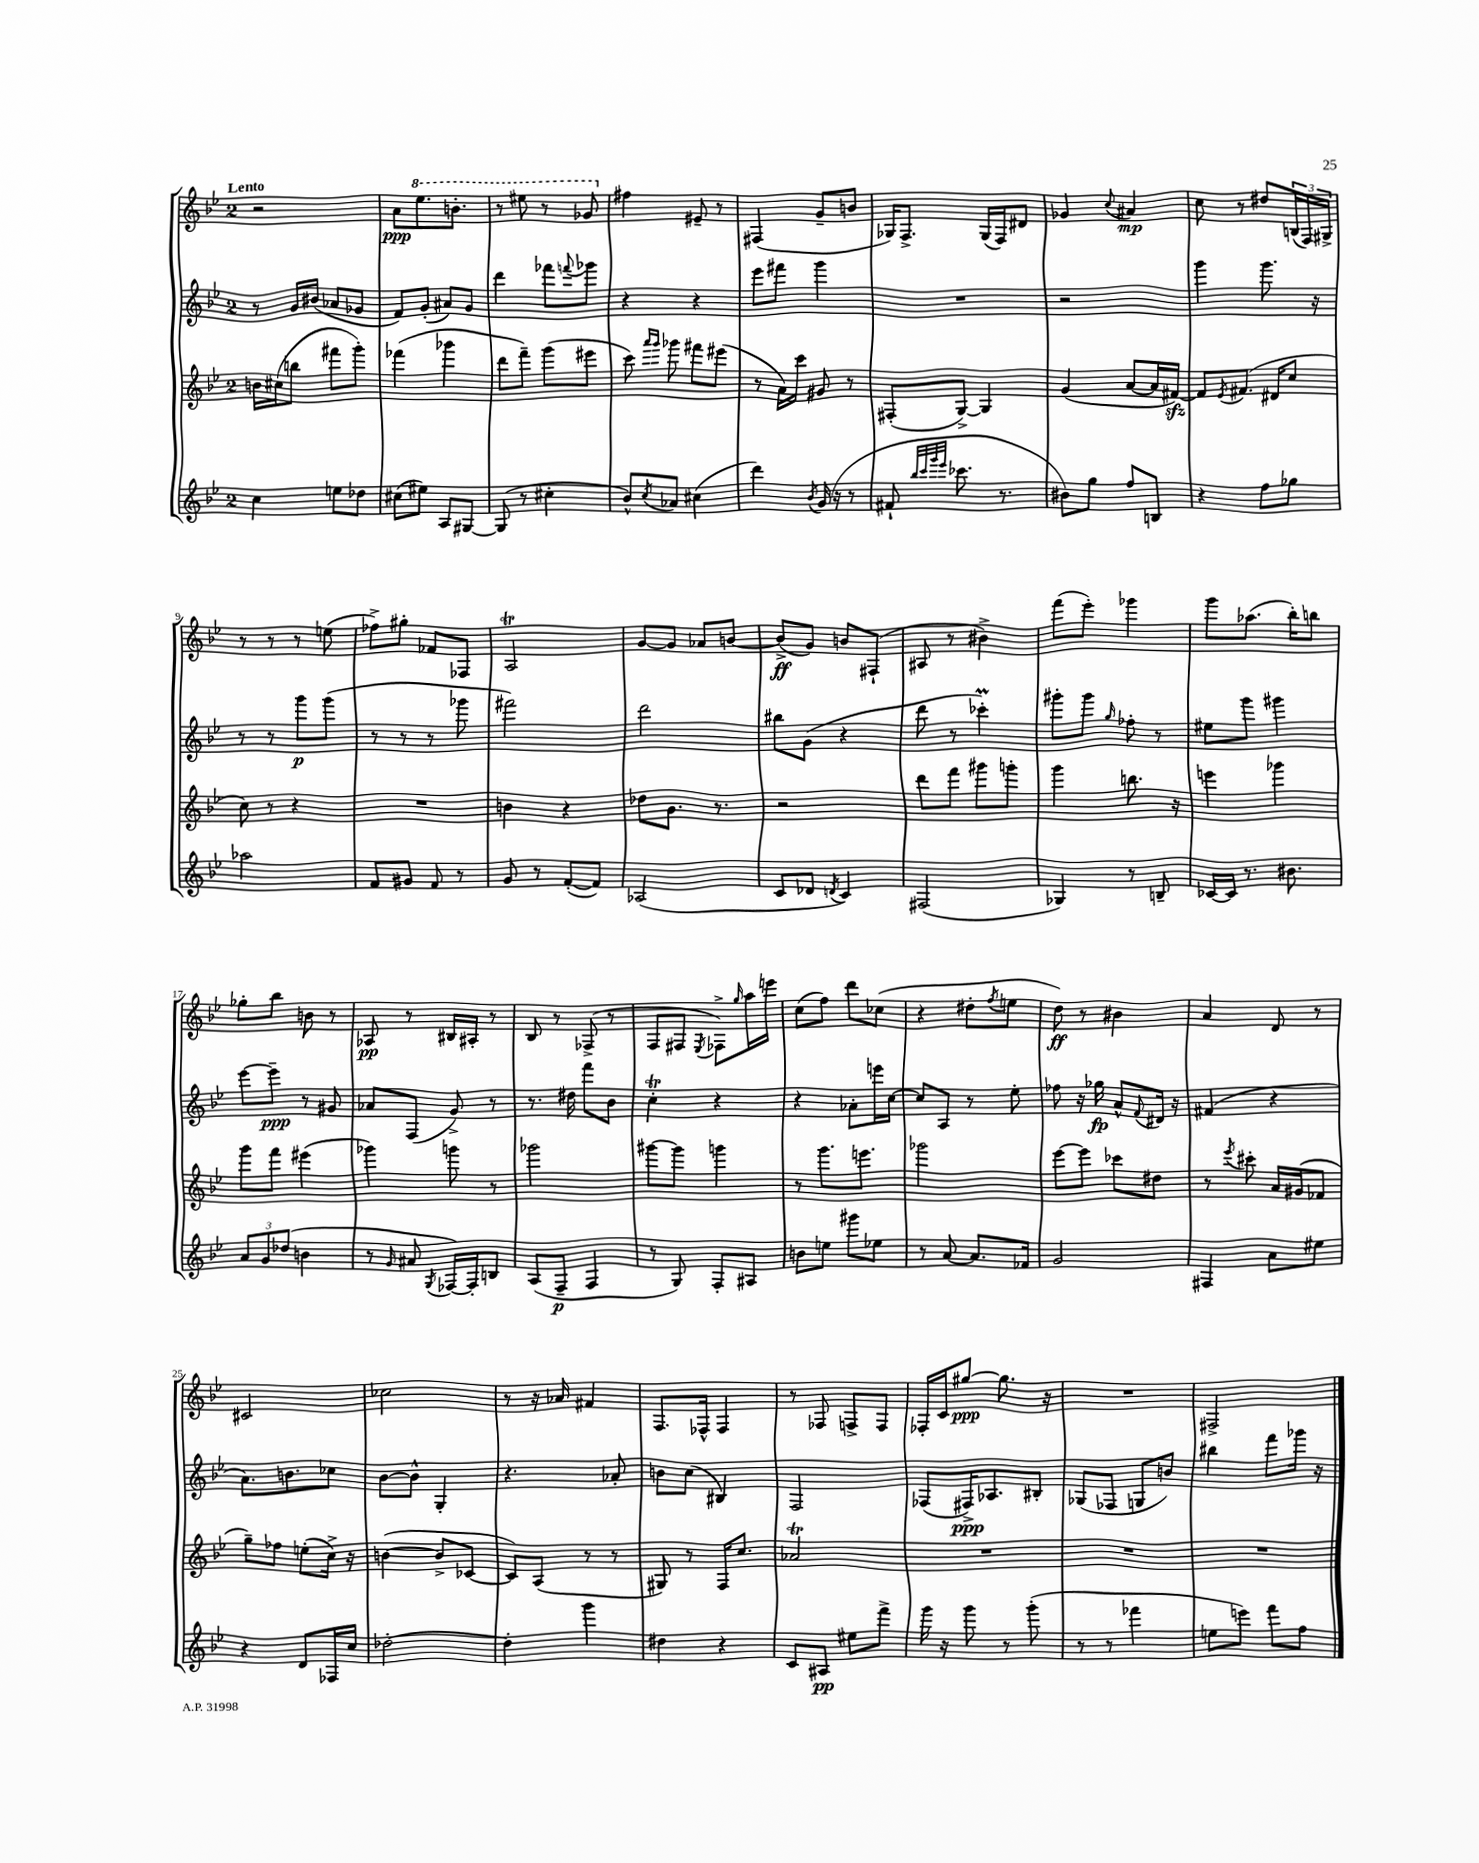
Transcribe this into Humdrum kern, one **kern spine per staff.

**kern	**kern	**kern	**kern
*staff4	*staff3	*staff2	*staff1
*clefG2	*clefG2	*clefG2	*clefG2
*k[b-e-]	*k[b-e-]	*k[b-e-]	*k[b-e-]
*M2/4	*M2/4	*M2/4	*M2/4
4cc	16b	8r	2r
.	(16cc#	.	.
.	8bb	16g	.
.	.	(16b#	.
8ee	8fff#	8a-	.
8dd-	8ggg')	8g-	.
=	=	=	=
(8cc#	(4fff-	8f)	8a
8ee#)	.	(8g'	8.eee-
8A	4ggg-	8a#)	.
.	.	.	8.bb'
[8G#	.	8g	.
=	=	=	=
(8G#]	8ddd	4ddd	8r
8r	8fff~)	.	8eee#
4cc#'	(8ggg	8fff-	8r
.	.	8qqfff	.
.	8eee#	8ggg-	8gg-
=	=	=	=
8b-^^)	8ccc)	4r	4ff#
.	16qqaaa	.	.
8qcc	16qqggg	.	.
8a-	8ggg-	.	.
(4cc#	8fff#	4r	8e#~
.	(8eee#	.	8r
=	=	=	=
4ddd)	8r	8eee-	(4F#
.	16a)	8fff#	.
.	16ccc	.	.
8qb-	.	.	.
(16g	8g#	4ggg	8g~
16r	.	.	.
8r	8r	.	8b
=	=	=	=
8f#`	(8F#'	2r	16G-)
.	.	.	8.F^
32qqbb-	.	.	.
32qqccc	.	.	.
32qqggg	.	.	.
32qqeee-	.	.	.
8.ccc-	[8G^)	.	.
.	4G]	.	(16G-
8.r	.	.	16F)
.	.	.	8d#
=	=	=	=
8b#)	(4g	2r	4g-
8gg	.	.	.
.	.	.	8qqcc
8ff	[8a	.	4a#
8B	16a]	.	.
.	[16f#)	.	.
=	=	=	=
4r	8f#]	4ggg	8cc
.	8qe-	.	.
.	(8.f#	.	8r
8ff	.	8.ggg	8dd#
.	16d#	.	.
8gg-	8cc	.	(24B
.	.	.	24F)
.	.	16r	.
.	.	.	24G#^
=	=	=	=
2aa-	8cc)	8r	8r
.	8r	8r	8r
.	4r	8ggg	8r
.	.	(8ggg	(8ee
=	=	=	=
8f	2r	8r	8ff-^)
8g#	.	8r	8gg#'
8f	.	8r	8f-
8r	.	8ggg-	8F-
=	=	=	=
8g	4b	2fff#)	2A
8r	.	.	.
([8f'	4r	.	.
8f])	.	.	.
=	=	=	=
(2A-	8dd-	2ddd	[8g
.	8.g	.	8g]
.	.	.	8a-
.	8.r	.	.
.	.	.	[8b
=	=	=	=
8c	2r	8bb#	(8b^]
8d-	.	(8g	8g)
8qd	.	.	.
4c)	.	4r	8b
.	.	.	(8F#`
=	=	=	=
(2F#	8ddd	8ddd	8A#
.	8fff	8r	8r
.	8ggg#	4ccc-')	4b#^)
.	8ggg'	.	.
=	=	=	=
4G-)	4ggg	8ggg#'	(8fff
.	.	8ggg#	8eee-')
.	.	16qqgg	.
8r	8.bb	8ff-'	4ggg-
8B~	.	8r	.
.	16r	.	.
=	=	=	=
[16c-	4eee	8ee#	8ggg
16c-]	.	.	.
8.r	.	8ggg	(8.aa-
.	4ggg-	4ggg#	.
8.b#	.	.	16bb-')
.	.	.	8bb
=	=	=	=
12a	8ggg	[8eee-	8gg-'
12g	.	.	.
.	8fff	8eee-~]	8bb-
(12dd-	.	.	.
4b	(4eee#	8r	8b
.	.	8g#	8r
=	=	=	=
8r	4ggg-)	8a-	8A-
16qqg	.	.	.
8a#	.	(8F	8r
8qG	.	.	.
[16F-)	8ggg	8g^)	16B#
16F-']	.	.	16A#'
8B	8r	8r	8r
=	=	=	=
(8A	2ggg-	8.r	8B-
8F~	.	.	8r
.	.	16dd#	.
4F	.	8fff	(8F-^
.	.	8b-	8r
=	=	=	=
8r	[8ggg#	4cc'	8F
8G)	8ggg#]	.	8F#
.	.	.	8qE-
8F'	4ggg	4r	8F-^)
.	.	.	16qqgg
8A#	.	.	16aa
.	.	.	16eee
=	=	=	=
8b	8r	4r	(8cc
8ee	8.ggg	.	8ff)
8ggg#	.	8a-'	8ddd
.	8.eee	.	.
8ee-	.	16eee	(8cc-
.	.	[16cc	.
=	=	=	=
8r	2ggg-	8cc]	4r
[8a	.	8A	.
8.a]	.	8r	8dd#'
.	.	.	8qff
.	.	8ee-'	8ee
16f-	.	.	.
=	=	=	=
2g	[8eee-	8ff-	8dd)
.	8eee-]	16r	8r
.	.	16gg-	.
.	8ccc-	8a^^	4b#
.	.	8qqf	.
.	8dd#	16d#	.
.	.	16r	.
=	=	=	=
4F#	8r	(4f#	4a
.	8qeee-	.	.
.	8ccc#'	.	.
8a	16a	4r	8d
.	(16g#	.	.
8ee#	8f-	.	8r
=	=	=	=
4r	8gg~)	8.a)	2c#
.	8ff-	.	.
.	.	8.b	.
8d	(8ee'	.	.
16F-	16cc^)	8cc-	.
16cc	16r	.	.
=	=	=	=
[2dd-'	([4b	[8b-	2cc-
.	.	8b-^^]	.
.	8b^]	4G'	.
.	[8c-	.	.
=	=	=	=
4dd-']	8c-])	4.r	8r
.	(8A	.	16r
.	.	.	16a-
4ggg	8r	.	4f#
.	8r	8a-'	.
=	=	=	=
4dd#	8G#)	8b	8.F
.	8r	(8cc	.
.	.	.	16F-^^
4r	16F	4B#)	4F-
.	8.cc	.	.
=	=	=	=
8c	2a-	2F	8r
8A#	.	.	8F-
8ee#	.	.	8F^
8fff^	.	.	8F
=	=	=	=
16ggg	2r	(8F-	16F-'
16r	.	.	16c
8ggg	.	16F#^)	[8gg#
.	.	8.A-	.
8r	.	.	8.gg#]
(8ggg'	.	8B#'	.
.	.	.	16r
=	=	=	=
8r	2r	(8G-	2r
8r	.	8F-	.
4fff-	.	8G	.
.	.	8b)	.
=	=	=	=
8ee	2r	4bb#	2F#^
8eee)	.	.	.
8fff	.	8fff	.
8ff	.	16ggg-	.
.	.	16r	.
==	==	==	==
*-	*-	*-	*-
